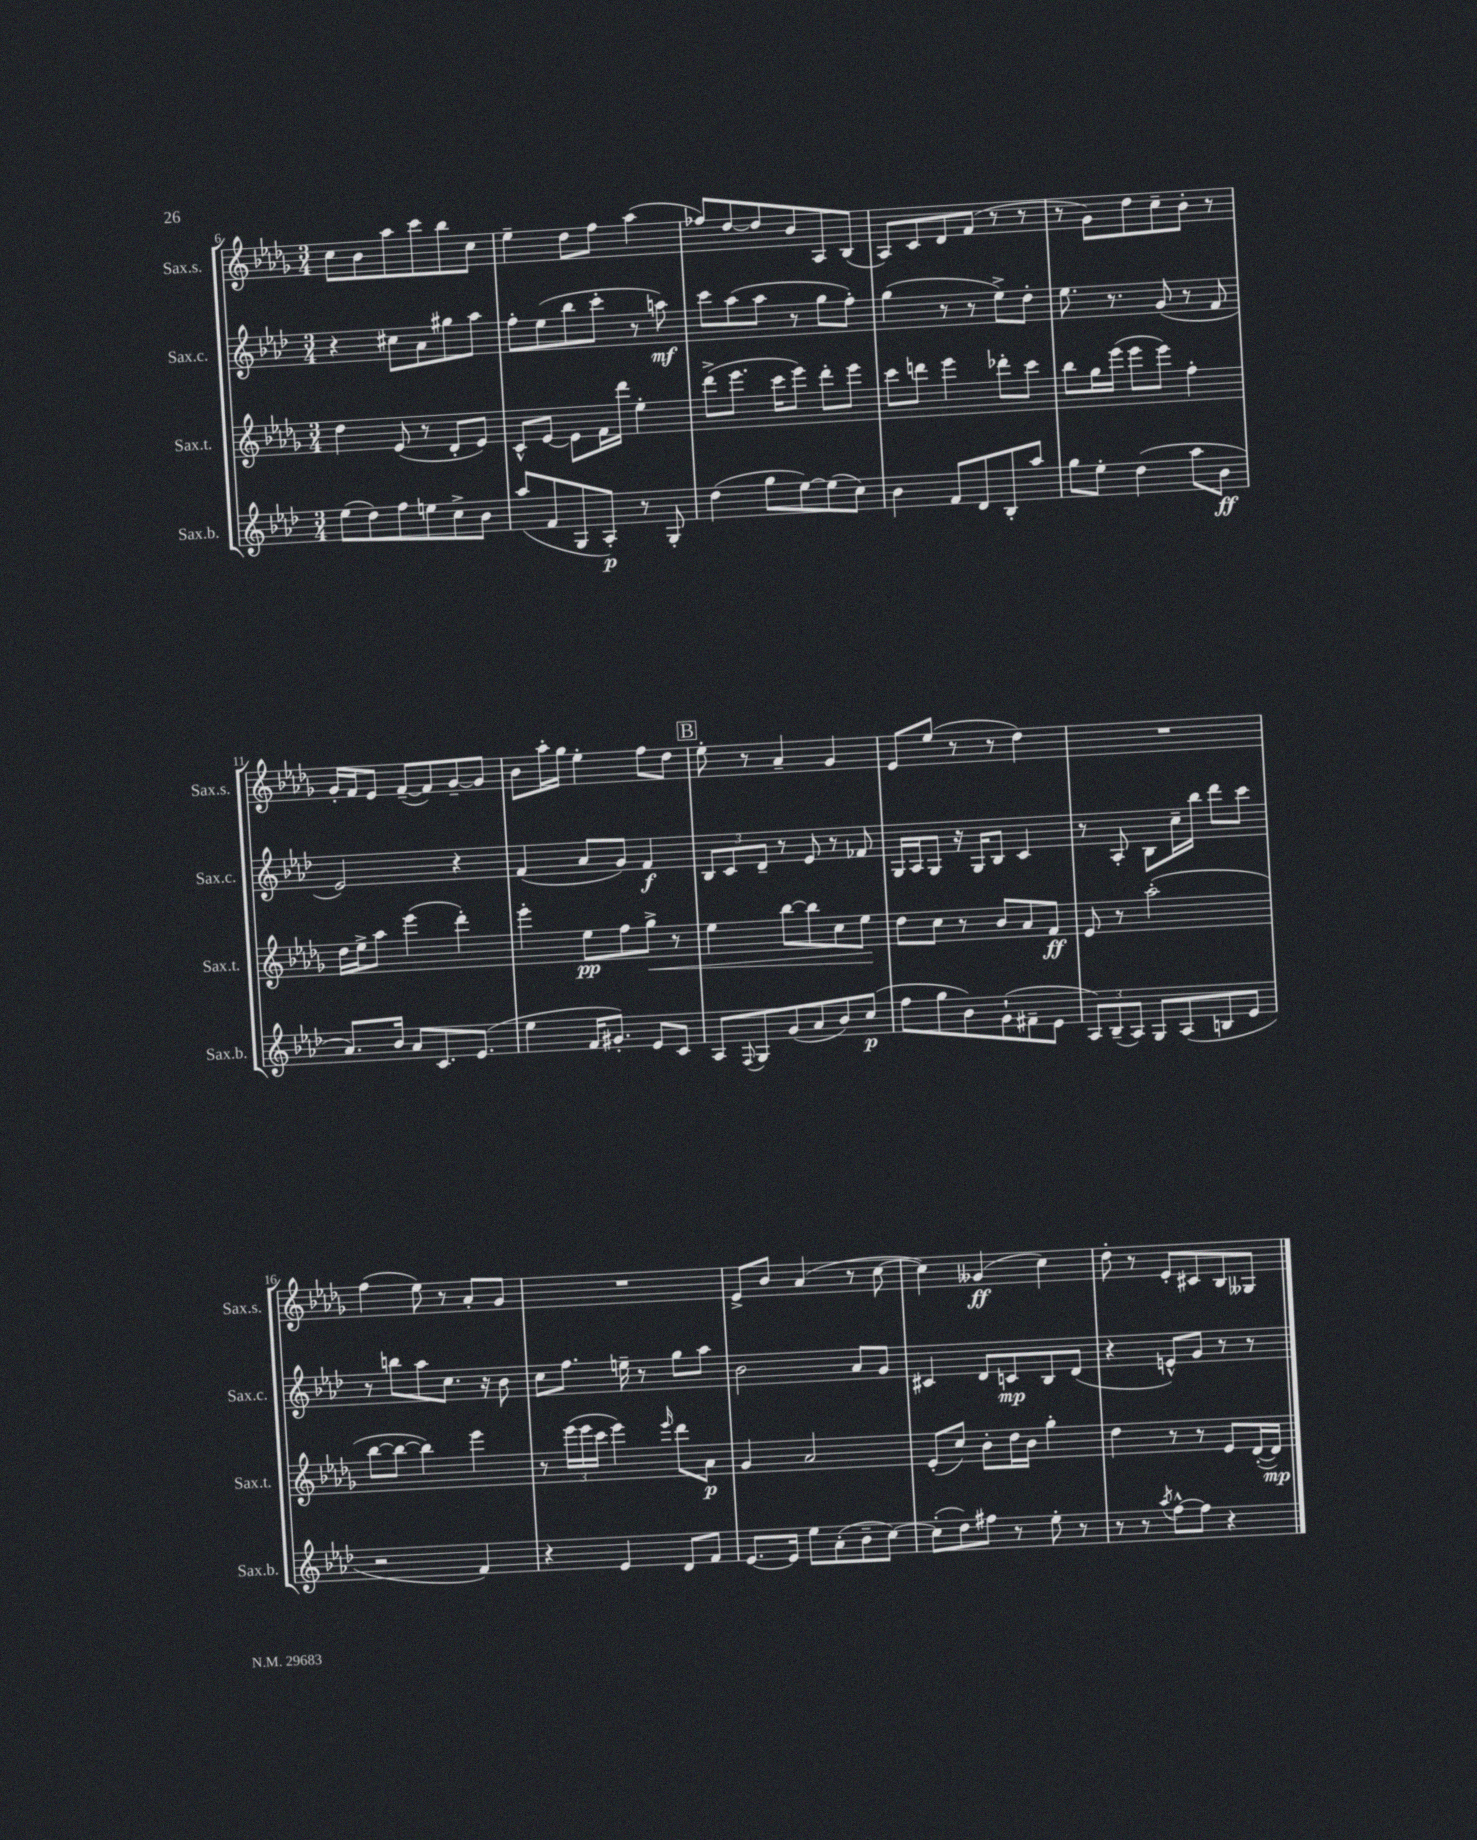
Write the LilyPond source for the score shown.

<<
\new StaffGroup <<
\new Staff = "s0" \with { instrumentName = "Sax.s." shortInstrumentName = "Sax.s." } {
    \clef treble \key des \major \numericTimeSignature \time 3/4
    c''8 bes'8 aes''8 c'''8 bes''8 c''8 |
    ees''4-- des''8 f''8 aes''4( |
    fes''8) des''8~ des''8 bes'8 aes8 bes8( |
    aes8) c'8 des'8 f'8( r8 r8 |
    r8 ges'8) des''8 c''8-- bes'8-. r8 |
    ges'16-. f'16 ees'8 f'8~--( f'8) ges'8~-- ges'8 |
    bes'8 aes''16-. ges''16 ees''4-. f''8 des''8 |
    \mark \markup { \box "B" } ees''8-. r8 aes'4-- ges'4 |
    ees'8 ees''8( r8 r8 des''4) |
    R2. |
    f''4( ees''8) r8 aes'8-. ges'8 |
    R2. |
    ees'8-> bes'8 aes'4( r8 c''8~ |
    c''4) geses'4\ff( c''4) |
    des''8-. r8 ees'8-. cis'8 bes8 geses8 \bar "|." |
}
\new Staff = "s1" \with { instrumentName = "Sax.c." shortInstrumentName = "Sax.c." } {
    \clef treble \key aes \major \numericTimeSignature \time 3/4
    r4 cis''8 aes'8 gis''8 aes''8 |
    f''8-. ees''8( bes''8 c'''8-. r8 a''8\mf) |
    c'''8 aes''8( aes''8 r8 g''8 f''8-.) |
    g''4( r8 r8 ees''8->) des''8-. |
    ees''8. r8. g'8( r8 f'8 |
    ees'2) r4 |
    f'4( aes'8 g'8) f'4\f |
    \mark \markup { \box "B" } \tuplet 3/2 { bes8 c'8 des'8-- } r8 ees'8 r8 fes'8 |
    g16 aes16 g8 r16 g16 bes8 c'4 |
    r8 aes8-. bes8 c''16-- bes''16 des'''8 c'''8 |
    r8 b''8 aes''8 c''8. r16 bes'8 |
    c''8 f''8. e''16-- r8 g''8 aes''8 |
    bes'2 aes'8 g'8 |
    cis'4 des'8 c'8\mp bes8 des'8( |
    r4 e'8-^) g'8 r8 r8 \bar "|." |
}
\new Staff = "s2" \with { instrumentName = "Sax.t." shortInstrumentName = "Sax.t." } {
    \clef treble \key des \major \numericTimeSignature \time 3/4
    des''4 ees'8( r8 des'8-. ees'8) |
    c'8-^ ees'8~ ees'8 f'16 des'''16 ees''4-. |
    des'''8->( ees'''8. c'''16 ees'''8) des'''8-. ees'''8 |
    c'''8 d'''8 ees'''4 des'''8-. c'''8 |
    bes''8 ges''16 ees'''16( ees'''8 ees'''8) f''4-. |
    des''16 ees''16-> aes''8 ees'''4( des'''4-.) |
    ees'''4-. ees''8\pp f''8 ges''8->\< r8 |
    \mark \markup { \box "B" } ees''4 bes''8~ bes''8 c''8 ees''8\! |
    des''8 c''8 r8 bes'8 aes'8 f'8\ff |
    ees'8 r8 aes''2-.( |
    bes''8~ bes''8~ bes''4) ees'''4 |
    r8 \tuplet 3/2 { ees'''16( ees'''16 c'''16 } ees'''4) \grace { ees'''16 } des'''8 aes'8\p |
    ges'4 aes'2 |
    ees'8-.( c''8) bes'8-. des''16 bes'16 ges''4-. |
    des''4 r8 r8 ees'8 des'16~-.( des'16\mp) \bar "|." |
}
\new Staff = "s3" \with { instrumentName = "Sax.b." shortInstrumentName = "Sax.b." } {
    \clef treble \key aes \major \numericTimeSignature \time 3/4
    ees''8( des''8) f''8 e''8 c''8-> bes'8 |
    aes''8( f'8 g8 aes8-.\p) r8 g8-. |
    des''4( g''8 ees''8~) ees''8( c''8) |
    bes'4 f'8 des'8 bes8-. aes''8 |
    g''8 ees''8-. des''4( aes''8 bes'8\ff |
    aes'8.) bes'16 aes'8 c'8. ees'8.( |
    ees''4 f'16 gis'8.-.) ees'8 c'8 |
    \mark \markup { \box "B" } aes8 \appoggiatura { f8 } g8 g'8( aes'8 bes'8) c''8\p( |
    f''8 g''8 bes'8) g'8-!( fis'8-- ees'8 |
    \tuplet 3/2 { aes8) bes8--( aes8) } g8 aes8( b8 ees'8 |
    r2 f'4) |
    r4 ees'4 des'8 f'8 |
    ees'8.~ ees'16 ees''8 aes'8-.( bes'8-- c''8~) |
    c''8-.( des''8) fis''8 r8 ees''8-. r8 |
    r8 r8 \acciaccatura { aes''8 } f''8~-^ f''8 r4 \bar "|." |
}
>>
>>
\layout { \context { \Score currentBarNumber = #6 } }
